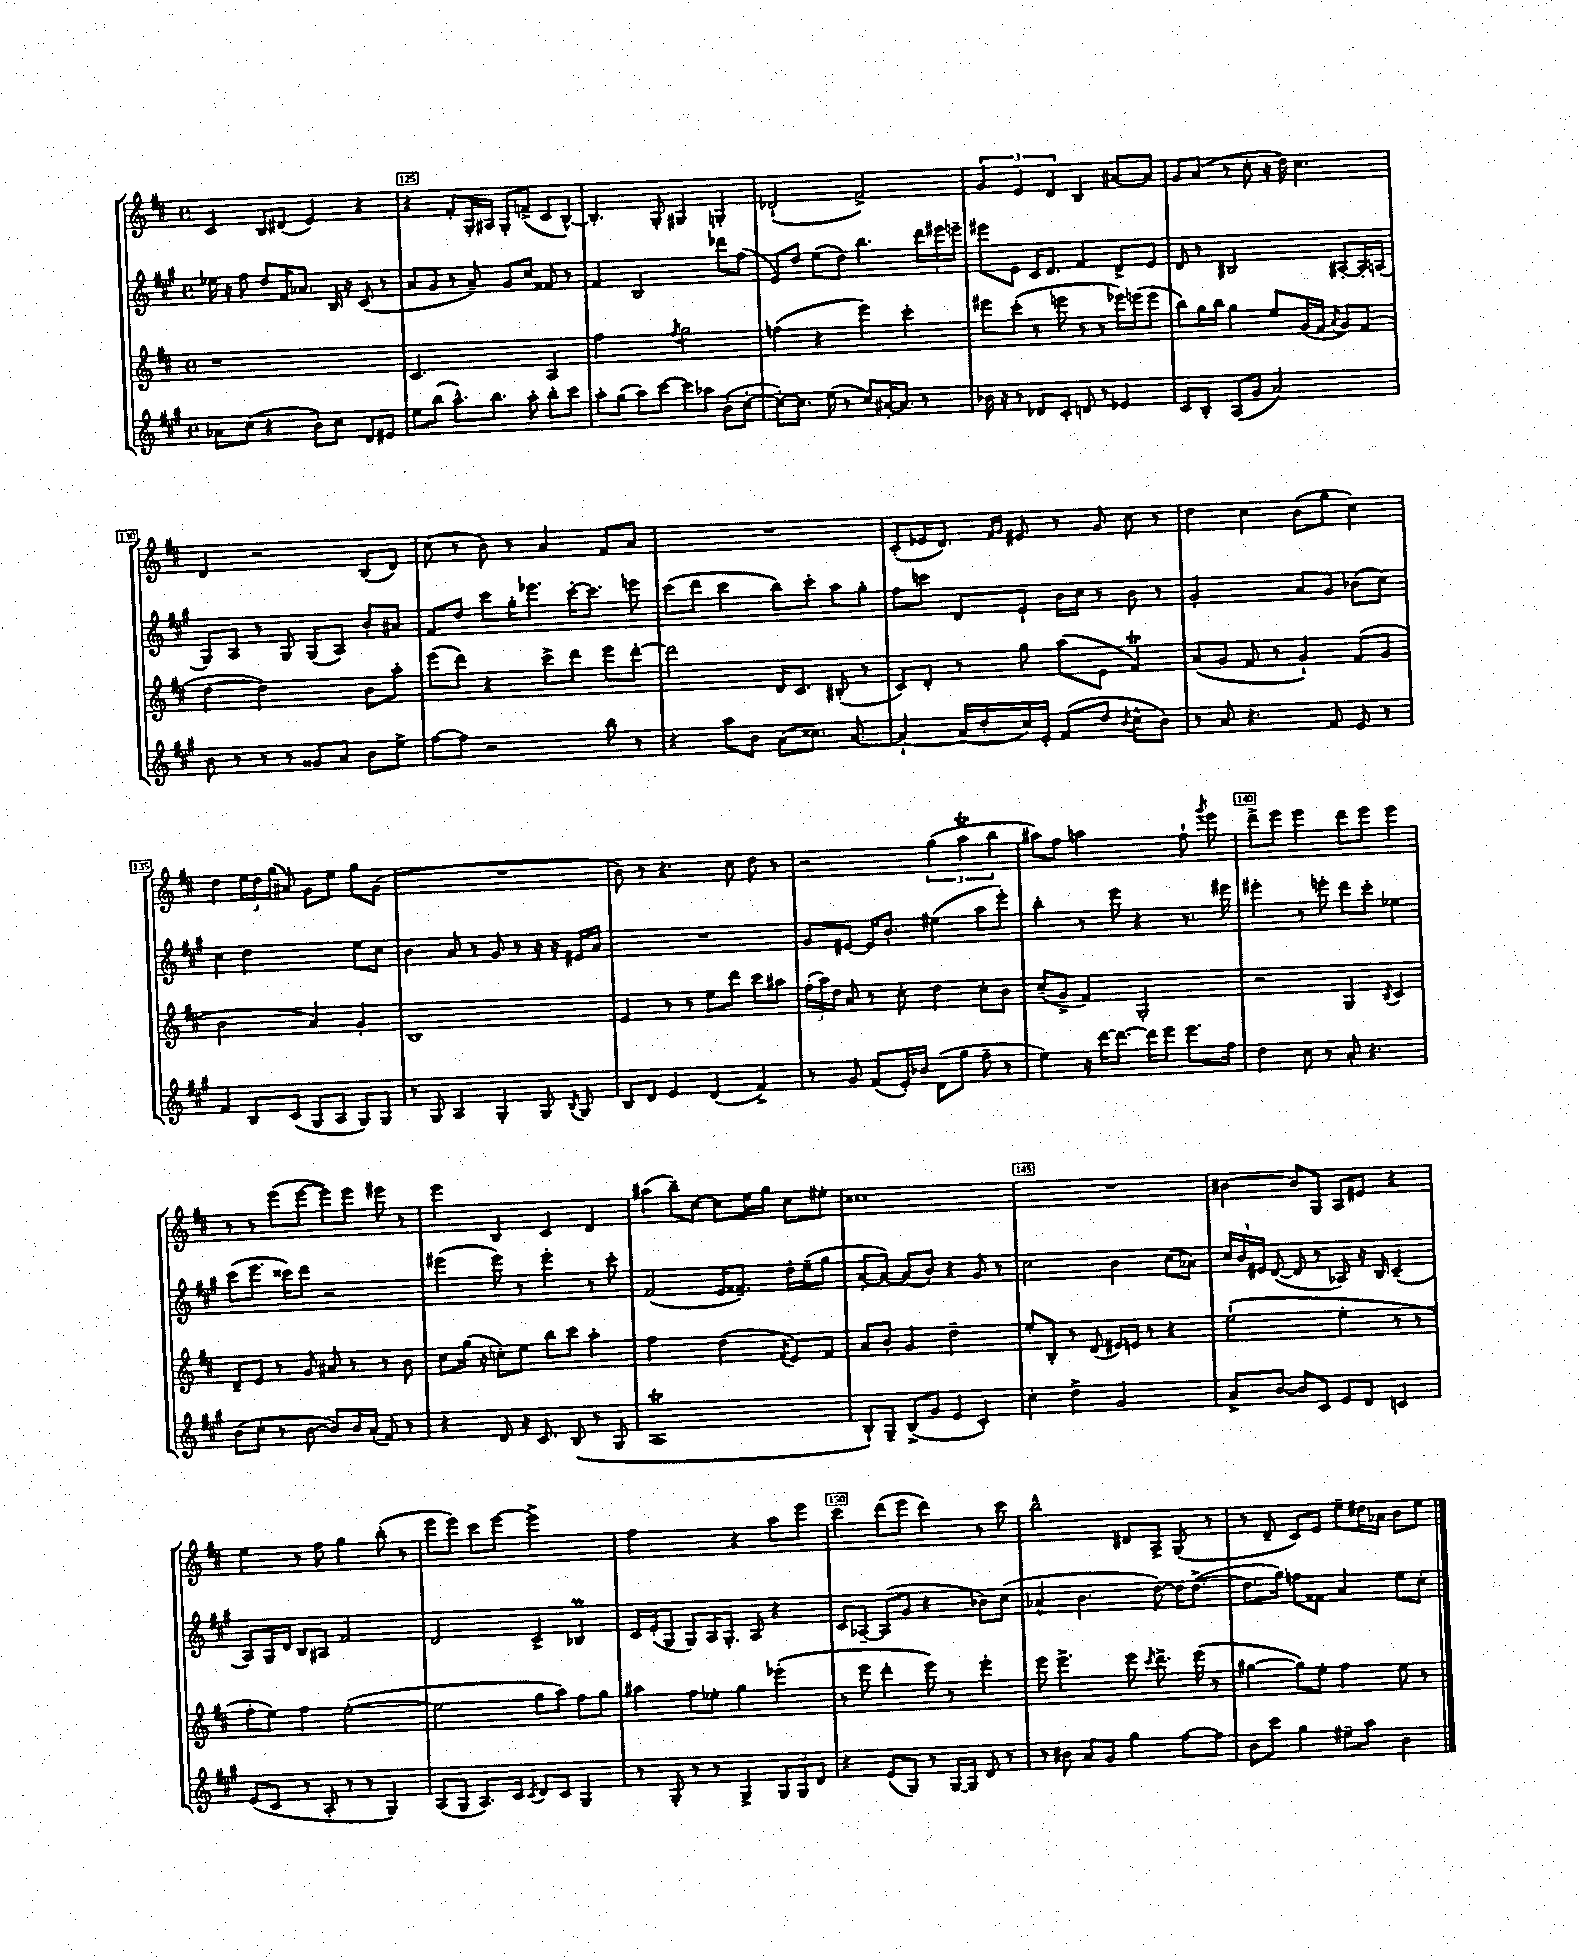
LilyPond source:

<<
\new StaffGroup <<
\new Staff = "s0" {
    \clef treble \key d \major \defaultTimeSignature \time 4/4
    \autoBeamOff cis'4 b8[ dis'8]( e'4) r4 |
    r4 fis'8[-. g16-. ais16] g8[-. f'8]->( cis'8[ b8]~-^) |
    b4.-. g8-. gis4 g4-. |
    des'2-!( fis'2->) |
    \tuplet 3/2 { g'4 e'4 d'4 } b4 ais'8[~ ais'8] |
    g'8[ a'8]( r8 cis''8-. r16 d''16) cis''4. |
    d'4 r2 b8[( d'8]) |
    cis''8( r8 b'8) r8 a'4 fis'8[ a'8] |
    R1 |
    cis'8[-.( ees'16 d'8.]) \grace { fis'16[ g'16] } eis'8 r8 g'8 cis''8 r8 |
    d''4 cis''4 b'8[( g''8] cis''4) |
    d''4 \tuplet 3/2 { e''16[ d''16 g''16]( } ais'8) g'8[ e''8] g''8[ g'8]( |
    R1 |
    b'8) r8 r4. cis''8 d''8 r8 |
    r2 \tuplet 3/2 { g''4( a''4\trill b''4 } |
    ais''8[) fis''8] a''2 fis''8-! \acciaccatura { g'''8 } e'''8 |
    d'''8[-> e'''8] e'''4 d'''8[ e'''8] e'''4 |
    r8 r8 e'''8[( e'''8]~ e'''8[) e'''8] eis'''8 r8 |
    e'''4 b4 cis'4 d'4 |
    ais''4( b''8[--) cis''8]~ cis''8[ e''16 g''16] cis''8[ eis''8]-. |
    cisis''1 |
    R1 |
    bis'4~ bis'8[ g8] a8[ eis'8] r4 |
    e''4 r8 fis''8 g''4 b''8-.( r8 |
    e'''8[ e'''8]) cis'''8[ e'''8]~ e'''2-> |
    fis''2 r4 a''8[ e'''8] |
    cis'''4 d'''8[( e'''8] d'''4) r8 cis'''8 |
    b''2-^ dis'8[ a8]-> g8( r8 |
    r8 d'8-- cis'8[) e'8] e''8[-- dis''16 aes'16] b'8[ e''8] \bar "|." |
}
\new Staff = "s1" {
    \clef treble \key a \major \defaultTimeSignature \time 4/4
    \autoBeamOff ees''16 r16 fis''8 d''8[ fis'16 aes'8.] b16 r16 cis'8( r8 |
    a'8[ gis'8] r8 a'8--) gis'8[ cis''8] fisis'8 r8 |
    fis'4 b2 des'''8[ fis''8]( |
    e'8[) d''8] e''8[( d''8]) b''4. \tuplet 3/2 { d'''16[ eis'''16 e'''16]-- } |
    eis'''8[ e'8] cis'16[ d'8.] fis'4 d'8[-> e'8] |
    d'8 r8 bis2 ais8[~-. ais16-. a16]( |
    gis8[) a8] r8 gis8 gis8[( a8]) b'8[-. ais'8] |
    fis'8[ d''8] cis'''8[ gis''16-. ees'''8.] cis'''16[~-. cis'''8.] e'''8 |
    cis'''8[( d'''8] cis'''4 b''8[) cis'''8]-. a''8[ gis''8]-. |
    fis''8[ c'''8] d'8[ e'8]-! b'16[ cis''16] r8 b'8 r8 |
    gis'2-. a'8[ gis'8] bes'8[( cis''8]) |
    cis''4 d''2 e''8[ cis''8] |
    b'4 a'8 r8 gis'8 r8 r16 r16 eis'16[ a'16] |
    R1 |
    gis'8[ eis'8]~ eis'16[ b'8.]-. eis''4( a''8[ e'''8]-.) |
    b''4-. r8 e'''8 r4 r8. eis'''16 |
    eis'''4-. r8 e'''8-. d'''8[ cis'''8]-. ees''4 |
    cis'''8[( e'''8.] cisis'''16[) d'''8] r2 |
    eis'''4( eis'''8) r8 eis'''4-. r8 cis'''8-. |
    fis'2( e'16[ fisis'8.]--) d''16[-. e''16--( gis''8] |
    a'8[~-. a'8]~) a'8[( b'8]) r4 gis'8 r8 |
    cis''2 b'4 cis''8[( aes'8]) |
    \tuplet 3/2 { cis''16[ b'16 eis'16] } d'8~( d'8 r8 aes8) r16 b16 cis'4--( |
    a8[) gis16 d'16] b8[ ais8] fis'2 |
    d'2 cis'4-> bes4\prall |
    cis'16[ e'16-.( gis8] gis8[) a16 gis8.]-. a8 r4 |
    cis'8[ aes8]~-- aes8[( gis'8] r4 bes'8[) cis''8]( |
    aes'4-^ b'4. d''8~) d''16[ d''8.]~->( |
    d''8.[ gis''16]) f''8[ fisis'8] a'4 e''8[ cis''8]-. \bar "|." |
}
\new Staff = "s2" {
    \clef treble \key d \major \defaultTimeSignature \time 4/4
    \autoBeamOff r1 |
    cis'2. a4 |
    fis''2 \acciaccatura { fis''8 } g''2 |
    f''4( r4 e'''4) cis'''4-. |
    eis'''8[ cis'''8]-.( r8 e'''8 r8 r8 ees'''16[) e'''16( e'''8] |
    b''8[) g''16 b''16] g''4 e''8[ g'16( fis'16] \acciaccatura { a'8 } g'8[) fis'8]( |
    d''4~ d''2) b'8[ a''8]-. |
    e'''8[( d'''8]) r4 cis'''8[-> d'''8] e'''8[ d'''8]~-. |
    d'''2 d'16[ cis'8.] bis8-.( r8 |
    cis'8[) d'8]-. r8 g''8 a''8[( e'8] fis'4\trill) |
    a'8[( g'8] fis'8 r8 g'4-!) fis'8[( g'8] |
    b'2 a'4) g'4-. |
    b1 |
    e'4 r8 r8 e''8[ d'''8] cis'''8[ ais''8] |
    \tuplet 3/2 { fis''16[-.( a''16) d''16] } a'8 r8 cis''8-. d''4 cis''8[-. b'8] |
    cis''8[--( g'8]-> fis'4) g2-. |
    r2 g4 \acciaccatura { b8 } cis'4 |
    d'8[-- e'8] r8 g'8 ais'8 r8 r8 b'8 |
    cis''8[ g''16]( r16 c''8[-.) e''8] b''8[ cis'''8] a''4-. |
    fis''2 d''4( \acciaccatura { fis'8 } e'8[) fis'8] |
    a'8[ b'8]-. g'4 d''2-- |
    e''8[-. b8]-. r8 d'8( eis'16[) e'16] r8 r4 |
    e''2-!( e''4-. r8 r8 |
    fis''8[-. e''8]) fis''4 e''2~-.( |
    e''2 g''8[ a''8]) fis''8[ g''8] |
    ais''4 fis''8[ ees''8]-. g''4 ees'''4-.( |
    r8 e'''8 d'''4-. e'''8) r8 e'''4-. |
    e'''8 e'''4.-> e'''8 \acciaccatura { cis'''8 } d'''8.-> e'''16( r8 |
    gis''4~ gis''8[) e''8]-. fis''4 e''8 r8 \bar "|." |
}
\new Staff = "s3" {
    \clef treble \key a \major \defaultTimeSignature \time 4/4
    \autoBeamOff aes'8[ cis''8]( r4 b'8[-.) cis''8] d'8[ eis'8] |
    e''8[ b''8]( a''8.[-^) b''8.] a''8-. b''8[-. cis'''8] |
    a''8[-. gis''8]( a''8[) cis'''8]~ cis'''8[ aes''8] b'8[-.( cis''8]~-. |
    cis''8[~-.) cis''8.] e''16( r8 cis''8[) ais'16~-. ais'8.] r8 |
    bes'16 r16 r8 des'8[ cis'8]-. d'8 r8 ees'4 |
    cis'8[ b8]-. a8[( gis'8] a'2) |
    b'8 r8 r8 r8 gisis'8[ a'8] b'8[ e''8]-> |
    fis''8[~ fis''8] r2 b''8 r8 |
    r4 a''8[ b'8] a'8[( cisis''8.]) a'8.~ |
    a'4~-! a'16[( d''16-. cis''16) e'16]-. fis'8[( d''8] \acciaccatura { b'8 } cis''8[-^ b'8]) |
    r8 a'8 r4. fis'8 e'8 r8 |
    fis'4 b8[ cis'8]( gis8[ a8] gis8[) gis8] |
    r8 gis8 a4 gis4-. gis8 \acciaccatura { b8 } gis8 |
    b8[ d'8] e'4 d'4( fis'4->) |
    r8 gis'8 fis'8[( e'16-.) bes'16] d'8[( gis''8] fis''8-- r8 |
    e''4) r16 d'''16[~ d'''8.]~ d'''16[ e'''8] e'''8.[ fis''16] |
    d''4 cis''8 r8 a'8-. r4. |
    b'8[( cis''8]-. r8 b'8~ b'8[) b'16 a'16]-.( fis'8) r8 |
    r4 d'8 r16 cis'8. b8( r8 gis8 |
    a1\trill |
    b8[-!) gis8]-- b8[->( gis'8] e'4 cis'4-.) |
    cis''4-. d''4-> gis'2 |
    a'8[-> b'8]~ b'8[ cis'8] e'8[ d'8] c'4 |
    e'8[( cis'8] r8 a8-. r8 r8 gis4) |
    a8[( gis8] a8.[) cis'16] \acciaccatura { cis'8 } d'8[ cis'8] gis4 |
    r8 gis8-. r8 r8 gis4-> \tuplet 3/2 { gis8[ gis8 d'8] } |
    r4 e'8[( gis8]) r8 gis16[~ gis16] d'8 r8 |
    r8 bis'8 a'8[ gis'8] gis''4 fis''8[~ fis''8] |
    b'8[ cis'''8] gis''4 eis''8[-- a''8] b'4 \bar "|." |
}
>>
>>
\layout { \context { \Score currentBarNumber = #124 \override BarNumber.break-visibility = ##(#f #t #t) barNumberVisibility = #(every-nth-bar-number-visible 5) \override BarNumber.stencil = #(make-stencil-boxer 0.1 0.3 ly:text-interface::print) } }
